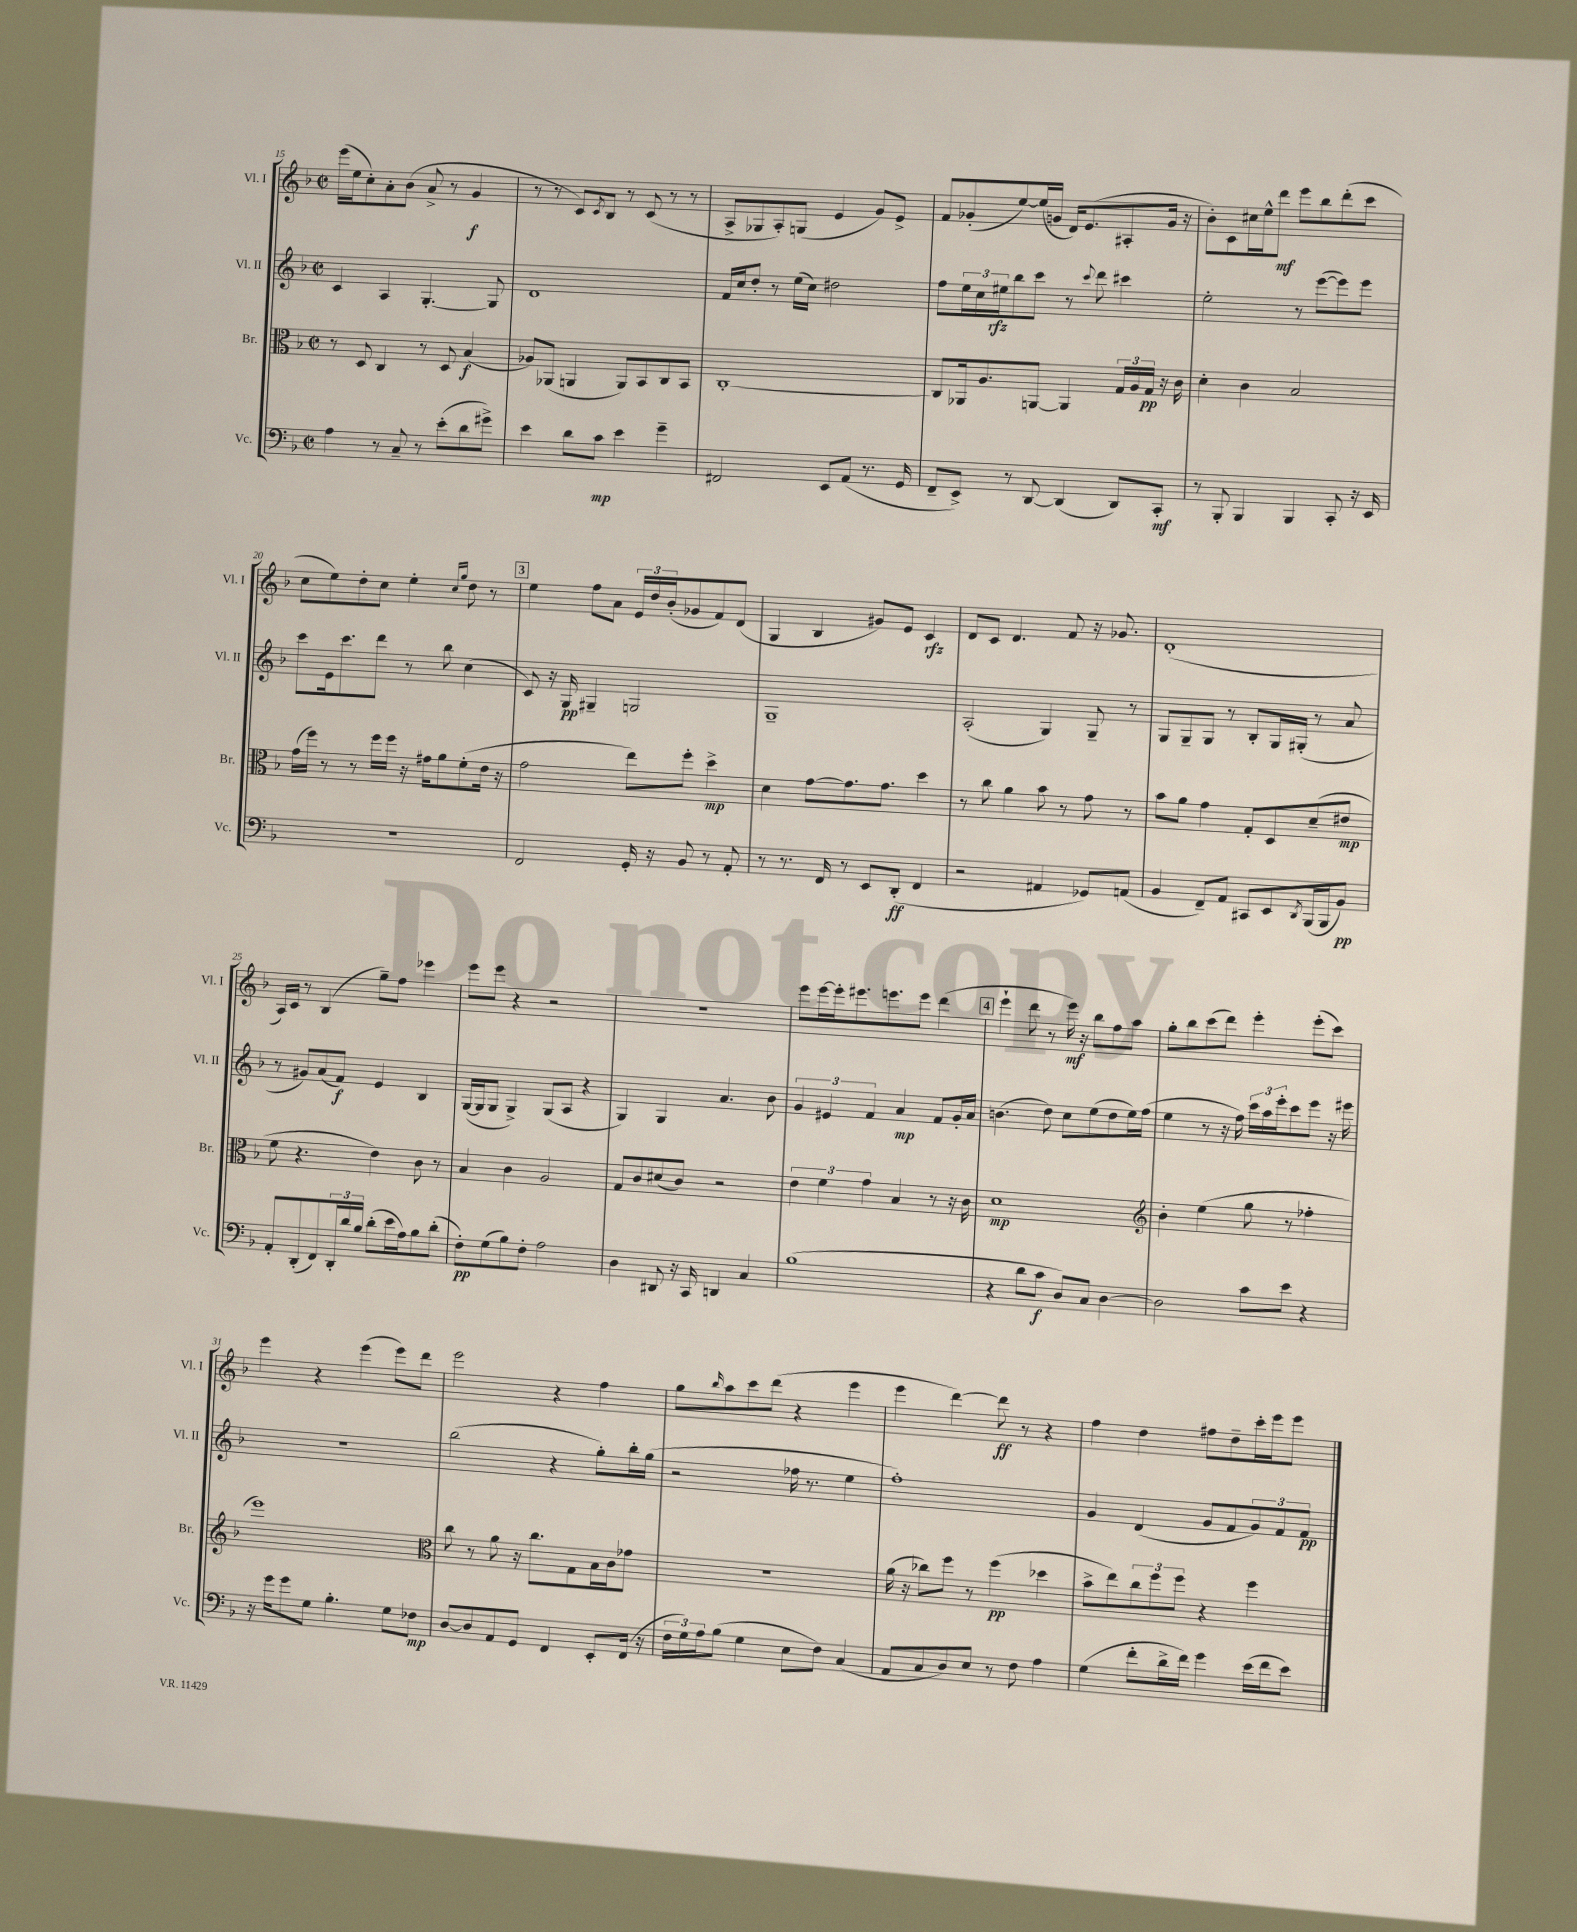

**kern	**kern	**kern	**kern
*staff4	*staff3	*staff2	*staff1
*clefF4	*clefC3	*clefG2	*clefG2
*k[b-]	*k[b-]	*k[b-]	*k[b-]
*M2/2	*M2/2	*M2/2	*M2/2
*met(c|)	*met(c|)	*met(c|)	*met(c|)
4A	8r	4c	(16eee
.	.	.	16ee
.	8D	.	8cc')
8r	4C	4A	8a'
8C~	.	.	(8b-
8r	8r	[4.G'	8a^
(8e'	8D	.	8r
8d	(4B-	.	4g
8g#^)	.	8G]	.
=	=	=	=
4e	8A-)	1d	8r
.	(8AA-	.	8r
8d	4AA	.	8c)
.	.	.	8qc
8c	.	.	8B-
4e	8AA)	.	8r
.	8BB-	.	(8c
4g~	8C	.	8r
.	8BB-	.	8r
=	=	=	=
2FF#	[1C'	16f	8A^
.	.	16cc	.
.	.	8dd'	8G-
.	.	8r	8A')
.	.	(16ee	(8G
.	.	16cc)	.
8EE	.	2dd#	4e
(8AA	.	.	.
8.r	.	.	8g)
.	.	.	8e^
16GG	.	.	.
=	=	=	=
8FF~	8C]	8ff	8f
8EE^)	16AA-	24ee	(8g-'
.	.	24cc	.
.	8.A	.	.
.	.	24ee#	.
8r	.	8bb-	[8ee)
[8DD	[8AA	8ccc	(16ee]
.	.	.	16g
(4DD]	4AA]	8r	16d)
.	.	.	(8.e
.	.	8qqccc	.
.	.	8ddd	.
8DD)	24G	4ccc#	8A#'
.	24A	.	.
.	24G	.	.
8CC'	16r	.	16g
.	16c	.	16r
=	=	=	=
8r	4d'	2ee'	8b-')
8BBB-'	.	.	8c
4BBB-	4c	.	16cc#
.	.	.	16ee^^
.	.	.	8ddd
4BBB-	2B-	8r	8eee
.	.	([8eee	8bb-
8CC'	.	8eee])	(8ddd'
16r	.	8eee	8ccc
16EE	.	.	.
=	=	=	=
1r	(16g	8ccc	8cc
.	16ff)	.	.
.	8r	16e	8ee)
.	.	8.ccc	.
.	8r	.	8dd'
.	16ff	8ddd	8cc
.	16ff	.	.
.	16r	8r	4ee'
.	16g#	.	.
.	8a	8bb-	.
.	.	.	16qqcc
.	.	.	16qqgg
.	(8f'	(4cc	8dd
.	16e	.	8r
.	16r	.	.
=	=	=	=
2FF	2g	8c)	4ee
.	.	16r	.
.	.	16G	.
.	.	4G#~	8ff
.	.	.	8a
16GG'	8ee)	2G	24e
.	.	.	24dd
16r	.	.	.
.	.	.	(24b-'
8BB-	8ff'	.	8g-
8r	4dd^	.	8f)
8AA'	.	.	(8d
=	=	=	=
8r	4d	1G~	4G
8.r	.	.	.
.	[8g	.	4B-
16FF	.	.	.
8r	8.g]	.	.
8EE	.	.	8g#)
.	8.g	.	.
(8DD'	.	.	8e
4FF	4dd	.	4c
=	=	=	=
2r	8r	(2A'	8d
.	8cc	.	8c
.	4a	.	4.d
4AA#	8b-	4G)	.
.	8r	.	8f
8GG-)	8g	8G~	16r
.	.	.	8.g-
(8AA	8r	8r	.
=	=	=	=
4BB-	8b-	8G	(1d'
.	8a	8G~	.
8FF~)	4g	8G	.
8AA	.	8r	.
8CC#	8G'	8B-'	.
8EE	8D	16G	.
.	.	(16G#'	.
8qDD	.	.	.
(16BBB-	(8d~	8r	.
16BBB-	.	.	.
8BB-)	8e#	8a	.
=	=	=	=
8AA'	8f	8r	16A)
.	.	.	16c
(8DD'	4.r	8g#)	8r
8FF)	.	(8a	(4B-
24DD'	.	8f)	.
24d	.	.	.
24B-	.	.	.
(8d'	4e)	4e	8gg~)
16e	.	.	8ff
16A)	.	.	.
8B-	8c	4B-	4eee-
(8d'	8r	.	.
=	=	=	=
8F')	4B-	([16G	8eee
.	.	16G]	.
(8G	.	8G	8eee
8B-)	4c	4G^)	4r
8F'	.	.	.
2A	2A	(8G	2r
.	.	8A	.
.	.	4r	.
=	=	=	=
4D	8G	4G)	1r
.	8c	.	.
8DD#	(8d#	4G	.
16r	8c)	.	.
16CC	.	.	.
4DD	2r	4.a	.
4C	.	.	.
.	.	8b-	.
=	=	=	=
(1B-	6e	6g	8eee
.	.	.	[16eee
.	6f	6e#	.
.	.	.	16eee']
.	.	.	8.eee#
.	6g	6f	.
.	.	.	8.eee
.	4B-	4a	.
.	.	.	8eee
.	8r	8f	(4ddd
.	16r	16g'	.
.	16c	16a	.
=	=	=	=
4r	1d	(4.b	4eee`
8d	.	.	8ddd
8c	.	8dd)	8r
8D)	.	8cc	16eee)
.	.	.	16r
8C	.	(8ee	8bb-
[4D	.	8dd	8ff
.	.	16ee)	8aa
.	.	(16ff	.
=	=	=	=
*	*clefG2	*	*
2D]	4b-'	4ee	8gg'
.	.	.	8bb-
.	(4ee	8r	(8ccc
.	.	16r	8ddd)
.	.	16ff)	.
8c	8gg	24ccc	4eee'
.	.	24aa	.
.	.	24eee'	.
8e	8r	8ccc	.
4r	4ff-'	8eee	(8eee'
.	.	16r	8ccc)
.	.	16eee#	.
=	=	=	=
16r	1eee)	1r	4eee
16g	.	.	.
8g	.	.	.
8G	.	.	4r
4.B-'	.	.	.
.	.	.	(4eee
8G	.	.	8eee)
8F-	.	.	8ddd
=	=	=	=
*	*clefC3	*	*
[8D	8cc	(2bb-	2eee
8D]	8r	.	.
8AA	8a	.	.
8GG	16r	.	.
.	8.cc	.	.
4FF	.	4r	4r
.	8G	.	.
8EE'	16B-	8gg')	4ff
.	16c	.	.
(16FF	8g-	16bb-'	.
16r	.	(16gg	.
=	=	=	=
24F	1r	2r	8gg
24G)	.	.	.
24A	.	.	.
.	.	.	16qqbb-
(8B-	.	.	8aa
4G	.	.	8ccc
.	.	.	(8ddd
8E	.	16ff-	4r
.	.	8.r	.
8F)	.	.	.
(4C	.	4ee	4eee
=	=	=	=
8AA	(16a	1ff')	4eee
.	16r	.	.
8C	8cc-)	.	.
8D)	8ff	.	[4ddd)
8E	8r	.	.
8r	(4ff	.	8ddd]
8F	.	.	8r
4A	4dd-	.	4r
=	=	=	=
(4G	8b-^	4g	4ff
.	8ee)	.	.
8f'	12cc	(4d	4dd
.	12ff	.	.
16d^	.	.	.
.	12ff	.	.
16f)	.	.	.
4g	4r	8g	8ff#
.	.	8f	8dd~
(16e	4ff	12g)	16ccc'
16f	.	.	16eee
.	.	12f	.
8e)	.	.	8eee
.	.	12f	.
==	==	==	==
*-	*-	*-	*-
